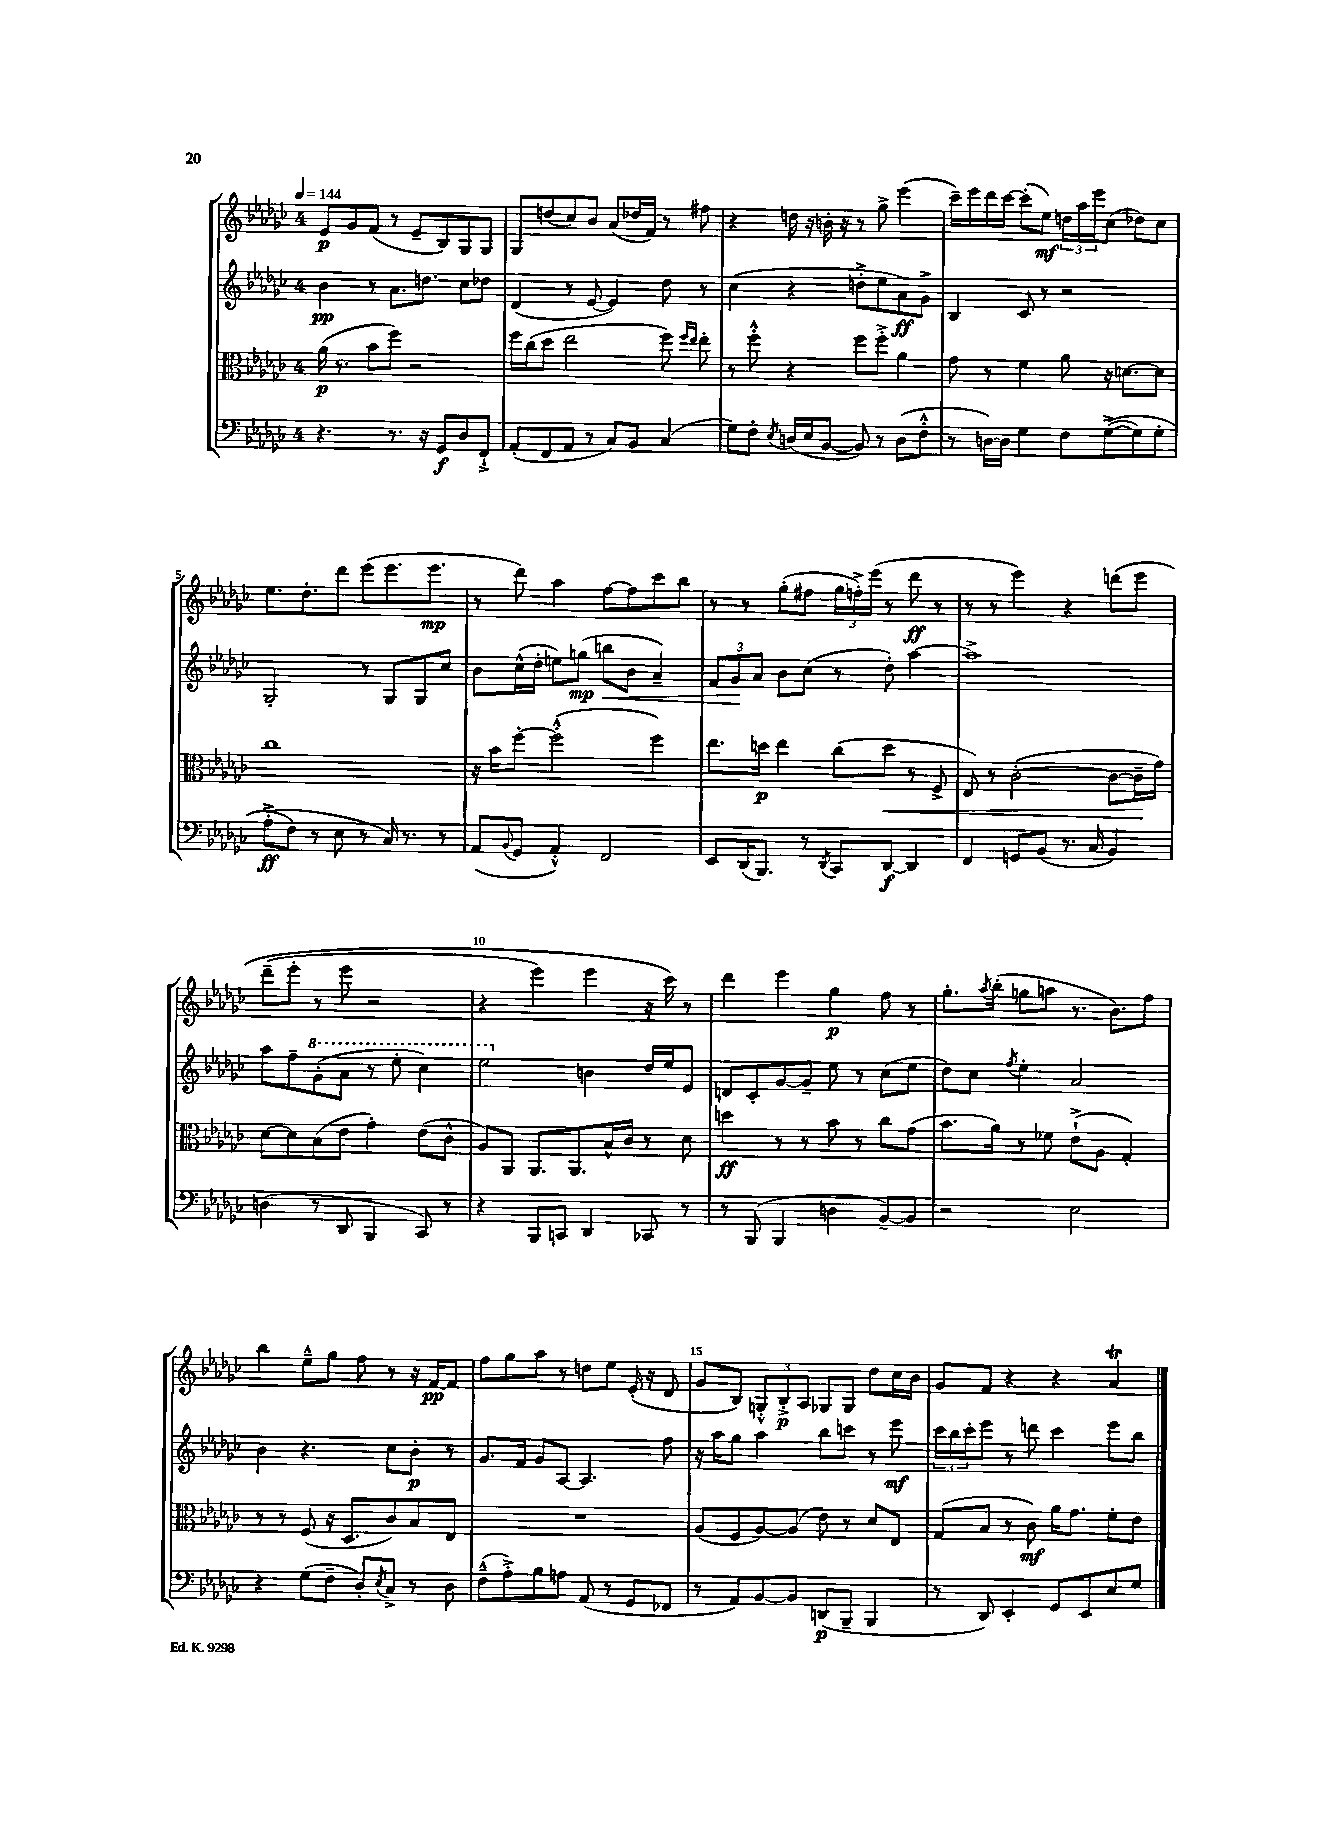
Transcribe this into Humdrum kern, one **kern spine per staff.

**kern	**dynam	**kern	**dynam	**kern	**dynam	**kern	**dynam
*part4	*part4	*part3	*part3	*part2	*part2	*part1	*part1
*staff4	*staff4	*staff3	*staff3	*staff2	*staff2	*staff1	*staff1
*clefF4	*	*clefC3	*	*clefG2	*	*clefG2	*
*k[b-e-a-d-g-c-]	*	*k[b-e-a-d-g-c-]	*	*k[b-e-a-d-g-c-]	*	*k[b-e-a-d-g-c-]	*
*M4/4	*	*M4/4	*	*M4/4	*	*M4/4	*
*MM144	*	*MM144	*	*MM144	*	*MM144	*
=1	=1	=1	=1	=1	=1	=1	=1
4.r	.	(16a-\	p	4b-\	pp	8e-/L	p
.	.	8.r	.	.	.	.	.
.	.	.	.	.	.	8g-/	.
.	.	8b-\L	.	8r	.	(8f/J	.
8.r	.	8ff\J)	.	8.a-\L	.	8r	.
.	.	2r	.	.	.	8e-~/L	.
16r	.	.	.	8.ddn\J	.	.	.
8GG-/L	f	.	.	.	.	8B-/)	.
8D-/	.	.	.	8cc-\L	.	8G-/	.
8FF`^/J	.	.	.	8dd-X\J	.	8G-/J	.
=2	=2	=2	=2	=2	=2	=2	=2
(8AA-'/L	.	16ff\LL	.	(4d-/	.	8G-/L	.
.	.	(16cc-\J	.	.	.	.	.
8FF/	.	8dd-\J	.	.	.	(8ddn/	.
8AA-/J	.	2ee-\	.	8r	.	8cc-/)	.
8r	.	.	.	[8e-/	.	8b-/J	.
8C-/L)	.	.	.	4e-/])	.	(8a-/L	.
8BB-/J	.	.	.	.	.	16dd-X/L	.
.	.	.	.	.	.	16f/JJ)	.
(4C-/	.	8ff\)	.	8dd-\	.	8r	.
.	.	16qqff/LL	.	.	.	.	.
.	.	16qqee-/JJ	.	.	.	.	.
.	.	8ee-'\	.	8r	.	8ff#X\	.
=3	=3	=3	=3	=3	=3	=3	=3
8G-\L)	.	8r	.	(4cc-\	.	4r	.
8F'\J	.	8ff'^^\	.	.	.	.	.
8qE-/	.	.	.	.	.	.	.
(16Dn/LL	.	4r	.	4r	.	16ddn\	.
16E-/J	.	.	.	.	.	16r	.
[8BB-/J	.	.	.	.	.	16bn'\	.
.	.	.	.	.	.	16r	.
8BB-/])	.	8ff\L	.	8ddn'^\L	.	8r	.
8r	.	8ff'^\J	.	8ee-\	.	8gg-^\	.
(8D\L	.	4a-\	.	8a-\)	ff	(4eee-\	.
8F'^^\J	.	.	.	8g-^\J	.	.	.
=4	=4	=4	=4	=4	=4	=4	=4
8r	.	8g-\	.	4B-/	.	16ccc-~\LL)	.
.	.	.	.	.	.	16eee-\	.
[16Dn\LL)	.	8r	.	.	.	16ddd-\	.
16D\JJ]	.	.	.	.	.	[16ccc-\JJ	.
4G-\	.	4f\	.	8c-/	.	(8ccc-'\L]	.
.	.	.	.	8r	.	8ee-\J)	mf
8F\L	.	8a-\	.	2r	.	24ddn\LL	.
.	.	.	.	.	.	24aa-\	.
.	.	.	.	.	.	24eee-\J	.
(([8G-^\	.	16r	.	.	.	(8cc-\J	.
.	.	[8.dn\L	.	.	.	.	.
8G-\])	.	.	.	.	.	8dd-X\L)	.
8G-'\J	.	8d\J]	.	.	.	8cc-\J	.
!!LO:LB:g=z
=5	=5	=5	=5	=5	=5	=5	=5
(8A-'^\L	ff	1cc-	.	2G-'/	.	8.ee-\L	.
8F\J)	.	.	.	.	.	.	.
.	.	.	.	.	.	8.dd-'\	.
8r	.	.	.	.	.	.	.
8E-\	.	.	.	.	.	8ddd-\J	.
8r	.	.	.	8r	.	(8eee-\L	.
16C-/)	.	.	.	8G-/L	.	8.eee-\	.
8.r	.	.	.	.	.	.	.
.	.	.	.	8G-/	.	.	.
.	.	.	.	.	.	8.eee-\J	mp
8r	.	.	.	8cc-/J	.	.	.
=6	=6	=6	=6	=6	=6	=6	=6
(8AA-/L	.	16r	.	8b-\L	.	8r	.
.	.	16b-\KL	.	.	.	.	.
8qqBB-/	.	.	.	.	.	.	.
8GG-/J	.	[8ff'\J	.	(16cc-^^\L	.	8ddd-\)	.
.	.	.	.	16dd-'\JJ	.	.	.
4AA-'^^/)	.	(2ff'^^\]	.	8een\L)	.	4aa-\	.
.	.	.	.	(8ggn\J	mp	.	.
!	!	!	!	!	!LO:HP:b	!	!
2FF/	.	.	.	8bbn\L	<	[8ff\L	.
.	.	.	.	8b-\J	.	8ff\]	.
.	.	4ff\)	.	4a-~/)	.	8ccc-\	.
.	.	.	.	.	.	8bb-\J	.
=7	=7	=7	=7	=7	=7	=7	=7
8EE-/L	.	8.ee-\L	.	12f/L	.	8r	.
.	.	.	.	12g-/	.	.	.
(16DD-/K	.	.	.	.	.	8r	.
.	.	.	.	12a-/J	[	.	.
8.BBB-/J)	.	16ddn\Jk	p	.	.	.	.
.	.	4ee-\	.	8b-\L	.	(8gg-'\L	.
8r	.	.	.	(8cc-\J	.	8ff#X\J	.
8qDD-/	.	.	.	.	.	.	.
8CC-/L	.	(8cc-\L	.	8r	.	24gg-\LL	.
.	.	.	.	.	.	24ffn'^\)	.
.	.	.	.	.	.	(24eee-\JJ	.
!	!	!	!LO:HP:b	!	!	!	!
[8DD-/J	f	8dd\J	<	8dd-'\)	.	8r	.
4DD-/]	.	8r	.	[4aa-\	.	8ddd-\	ff
.	.	8F^/	.	.	.	8r	.
=8	=8	=8	=8	=8	=8	=8	=8
4FF/	.	8E-/)	.	1aa-^]	.	8r	.
.	.	8r	.	.	.	8r	.
8GGn/L	.	([2c-'\	.	.	.	4eee-\)	.
(8BB-/J	.	.	.	.	.	.	.
8.r	.	.	.	.	.	4r	.
16C-/	.	.	.	.	.	.	.
4BB-/)	.	8c-\L_	.	.	.	(8dddn\L	.
.	.	16c-~\L]	.	.	.	8eee-\J	.
.	.	16g-\JJ)	[	.	.	.	.
!!LO:LB:g=z
=9	=9	=9	=9	=9	=9	=9	=9
(4Dn\	.	[8d-\L	.	8aa-\L	.	(8ddd-~\L	.
.	.	8d-\]	.	8ff~\	.	8eee-'\J	.
*	*	*	*	*8va	*	*	*
8r	.	(8B-\	.	(8gg-'\	.	8r	.
8DD-/	.	8e-\J	.	8aa-\J	.	8eee-\	.
4BBB-/	.	4g-'\)	.	8r	.	2r	.
.	.	.	.	8eee-'\	.	.	.
8CC-/)	.	(8e-\L	.	4ccc-\)	.	.	.
8r	.	8c-^^\J	.	.	.	.	.
=10	=10	=10	=10	=10	=10	=10	=10
4r	.	8A-/L)	.	2eee-\	.	4r	.
.	.	8AA-/J	.	.	.	.	.
8BBB-/L	.	8.AA-/L	.	.	.	4eee-\)	.
8CCn/J	.	.	.	.	.	.	.
.	.	8.AA-/	.	.	.	.	.
*	*	*	*	*X8va	*	*	*
4DD-/	.	.	.	4bn\	.	4eee-\	.
.	.	16B-^^/L	.	.	.	.	.
.	.	16c-/JJ	.	.	.	.	.
8CC-X/	.	8r	.	16dd-/LL	.	16r	.
.	.	.	.	16ee-/J	.	16ccc-\)	.
8r	.	8d-\	.	8e-/J	.	8r	.
=11	=11	=11	=11	=11	=11	=11	=11
8r	.	4ddn\	ff	8dn/L	.	4ddd-\	.
(8BBB-/	.	.	.	8c-'/	.	.	.
4BBB-/	.	8r	.	[8g-/	.	4eee-\	.
.	.	8r	.	8g-~/J]	.	.	.
4Dn\	.	8b-\	.	8ee-\	.	4gg-\	p
.	.	8r	.	8r	.	.	.
[8BB-~/L)	.	8cc-\L	.	(8cc-\L	.	8ff\	.
8BB-/J]	.	(8g-\J	.	8ee-\J	.	8r	.
=12	=12	=12	=12	=12	=12	=12	=12
2r	.	8.b-\L	.	8dd-\L)	.	8.gg-'\L	.
.	.	.	.	8cc-\J	.	.	.
.	.	.	.	.	.	8qaa-/	.
.	.	16a-\Jk)	.	.	.	(16bb-'\Jk	.
.	.	.	.	8qff/	.	.	.
.	.	8r	.	4ee-'\	.	8ggn\L	.
.	.	8f-X\	.	.	.	8aan\J	.
2E-\	.	(8e-`^\L	.	2a-/	.	8.r	.
.	.	8A-\J	.	.	.	.	.
.	.	.	.	.	.	8.b-\L)	.
.	.	4G-'/)	.	.	.	.	.
.	.	.	.	.	.	8ff\J	.
!!LO:LB:g=z
=13	=13	=13	=13	=13	=13	=13	=13
4r	.	8r	.	4b-\	.	4bb-\	.
.	.	8r	.	.	.	.	.
(8G-\L	.	(8F/	.	4.r	.	8ee-~^^\L	.
8F~\J	.	16r	.	.	.	8gg-\J	.
.	.	8.D-/L	.	.	.	.	.
8D-'/L)	.	.	.	.	.	8ff\	.
8qE-/	.	.	.	.	.	.	.
8C-^/J	.	8c-/)	.	8cc-\L	.	8r	.
8r	.	8B-/	.	8b-'\J	p	16r	.
.	.	.	.	.	.	[16f/KL	pp
8D-\	.	8E-/J	.	8r	.	8f/J]	.
=14	=14	=14	=14	=14	=14	=14	=14
(8F~^^\L	.	1r	.	8.g-/L	.	8ff\L	.
8A-'^\)	.	.	.	.	.	8gg-\	.
.	.	.	.	16f/Jk	.	.	.
8B-\	.	.	.	8g-/L	.	8aa-\J	.
8An\J	.	.	.	[8A-/J	.	8r	.
(8AA-/	.	.	.	4.A-/]	.	8ddn\L	.
8r	.	.	.	.	.	8ee-\J	.
8GG-/L	.	.	.	.	.	(16e-'/	.
.	.	.	.	.	.	16r	.
8FF-X/J	.	.	.	8ff\	.	8d-/	.
=15	=15	=15	=15	=15	=15	=15	=15
8r	.	(8A-/L	.	16r	.	8g-/L	.
.	.	.	.	16aa-\KL	.	.	.
8AA-/L)	.	8F/	.	8gg-\J	.	8B-/J)	.
[8BB-/	.	[8A-/)	.	4aa-\	.	12Gn'^^/L	.
.	.	.	.	.	.	12B-'^/	p
8BB-/J]	.	(8A-/J]	.	.	.	.	.
.	.	.	.	.	.	12A-/J	.
(8DDn/L	p	8e-\)	.	8bb-\L	.	8G-X/L	.
8BBB-~/J	.	8r	.	8cccn\J	.	8G-/J	.
4BBB-/	.	8d-/L	.	8r	.	8dd-\L	.
.	.	8E-/J	.	8eee-\	mf	16cc-\L	.
.	.	.	.	.	.	16b-\JJ	.
=16	=16	=16	=16	=16	=16	=16	=16
8r	.	(8G-/L	.	24ccc-\LL	.	8g-/L	.
.	.	.	.	24bb-\	.	.	.
.	.	.	.	24ccc-'\J	.	.	.
8DD-/)	.	8B-/J	.	8eee-\J	.	8f/J	.
4EE-'/	.	8r	.	8r	.	4r	.
.	.	8c-\)	mf	8dddn\	.	.	.
8GG-/L	.	16a-\KL	.	4ccc-\	.	4r	.
.	.	8.g-\J	.	.	.	.	.
8EE-/	.	.	.	.	.	.	.
8E-/	.	8f'\L	.	8eee-\L	.	4a-T/	.
8G-/J	.	8e-\J	.	8bb-\J	.	.	.
==	==	==	==	==	==	==	==
*-	*-	*-	*-	*-	*-	*-	*-
